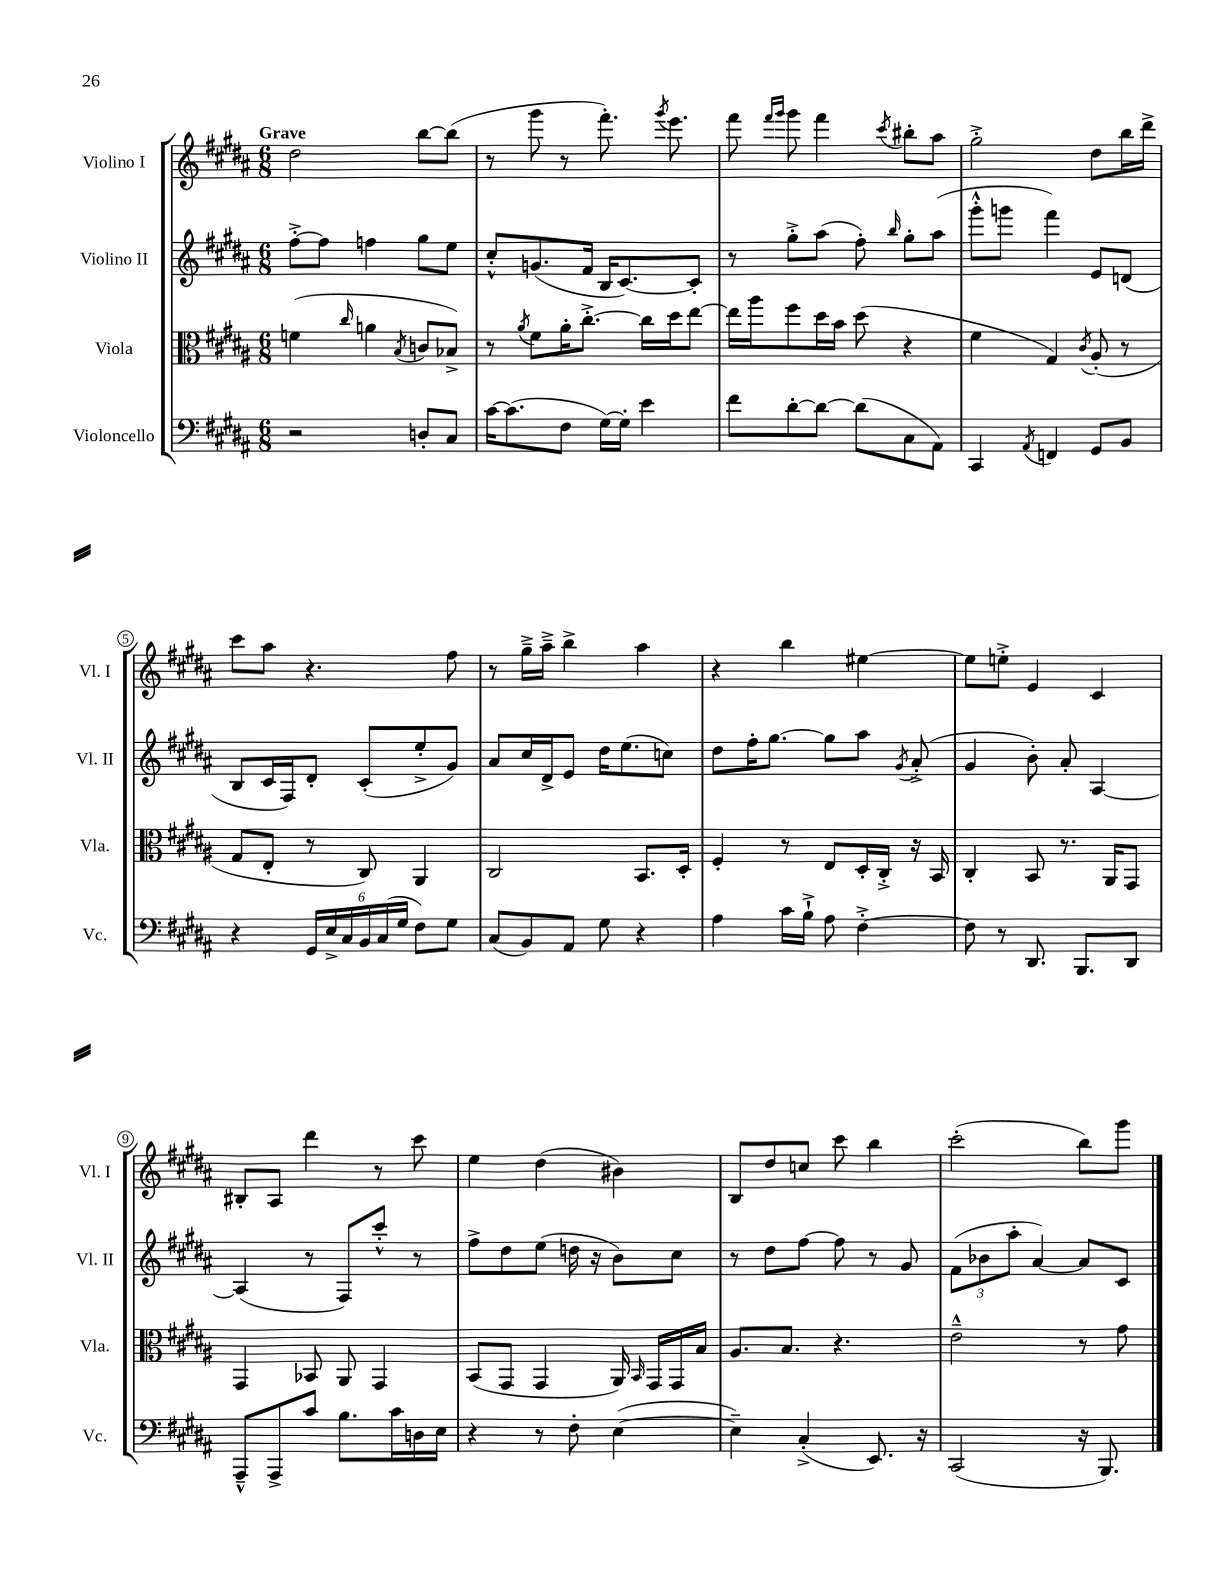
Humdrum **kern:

**kern	**kern	**kern	**kern
*part4	*part3	*part2	*part1
*staff4	*staff3	*staff2	*staff1
*I"Violoncello	*I"Viola	*I"Violino II	*I"Violino I
*I'Vc.	*I'Vla.	*I'Vl. II	*I'Vl. I
*clefF4	*clefC3	*clefG2	*clefG2
*k[f#c#g#d#a#]	*k[f#c#g#d#a#]	*k[f#c#g#d#a#]	*k[f#c#g#d#a#]
*M6/8	*M6/8	*M6/8	*M6/8
=1	=1	=1	=1
!	!	!	!LO:TX:a:B:t=Grave
2r	(4fn\	[8ff#'^\L	2dd#\
.	.	8ff#\J]	.
.	16qqcc#/	.	.
.	4an\	4ffn\	.
.	8qB/	.	.
8Dn'/L	8cn/L	8gg#\L	[8bb\L
8C#/J	8B-X^/J)	8ee\J	(8bb\J]
=2	=2	=2	=2
[16c#\KL	8r	8cc#'^^/L	8r
(8.c#\]	.	.	.
.	8qa#/	.	.
.	8f#\L	(8.gn/	8ggg#\
8F#\J	16a#'\K	.	8r
.	[8.cc#'^\J	16f#/Jk	.
[16G#\LL)	.	16B/KL	8.fff#'\)
16G#'\JJ]	.	[8.c#/)	.
4e\	16cc#\LL]	.	.
.	.	.	8qggg#/
.	16dd#\J	.	8.eee\
.	[8ee\J	8c#'/J]	.
=3	=3	=3	=3
8f#\L	16ee\LL]	8r	8fff#\
.	16aa#\J	.	.
.	.	.	16qqfff#/LL
.	.	.	16qqggg#/JJ
[8d#'\	8ff#\	8gg#'^\L	8ggg#\
8d#\J_	16dd#\L	(8aa#\J	4fff#\
.	16b\JJ	.	.
(8d#\L]	(8dd#\	8ff#'\)	.
.	.	16qqbb/	8qccc#/
8C#\	4r	8gg#'\L	8bb#X'\L
8AA#\J)	.	(8aa#\J	8aa#\J
=4	=4	=4	=4
4CC#/	4f#\	8ggg#'^^\L	2gg#'^\
.	.	8gggn\J	.
8qAA#/	.	.	.
4FFn/	4G#/)	4fff#\)	.
.	8qc#/	.	.
8GG#/L	(8A#'/	8e/L	8dd#\L
8BB/J	8r	(8dn/J	16bb\L
.	.	.	16ddd#^\JJ
!!LO:LB:g=z
=5	=5	=5	=5
4r	8G#/L	8B/L	8ccc#\L
.	8E'/J	16c#/L	8aa#\J
.	.	16F#/J)	.
24GG#/LL	8r	8d#'/J	4.r
24E^/	.	.	.
24C#/	.	.	.
24BB/	8C#/)	(8c#'/L	.
(24C#/	.	.	.
24G#/JJ	.	.	.
8F#\L)	4AA#/	8ee'^/	.
8G#\J	.	8g#/J)	8ff#\
=6	=6	=6	=6
(8C#/L	2C#/	8a#/L	8r
8BB/)	.	16cc#/L	16gg#~^\LL
.	.	16d#^/J	16aa#~^\JJ
8AA#/J	.	8e/J	4bb^\
8G#\	.	16dd#\KL	.
.	.	(8.ee\	.
4r	8.BB/L	.	4aa#\
.	.	8ccn\J)	.
.	16D#'/Jk	.	.
=7	=7	=7	=7
4A#\	4F#'/	8dd#\L	4r
.	.	16ff#'\K	.
.	.	[8.gg#\J	.
16c#\LL	8r	.	4bb\
16B`^\JJ	.	.	.
8A#\	8E/L	8gg#\L]	.
[4F#'^\	16D#'/L	8aa#\J	[4ee#X\
.	16C#'^/JJ	.	.
.	.	8qg#/	.
.	16r	(8a#'^/	.
.	16BB/	.	.
=8	=8	=8	=8
8F#\]	4C#'/	4g#/	8ee#\L]
8r	.	.	8een'^\J
8.DD#/	8BB/	8b'\)	4e/
.	8.r	8a#'/	.
8.BBB/L	.	.	.
.	.	[4A#/	4c#/
.	16AA#/KL	.	.
8DD#/J	8GG#/J	.	.
!!LO:LB:g=z
=9	=9	=9	=9
8AAA#~^^/L	4GG#/	(4A#/]	8B#X'/L
8AAA#^/	.	.	8A#/J
8c#/J	8BB-X/	8r	4ddd#\
8.B\L	8AA#/	8F#/L)	.
.	4GG#/	8ccc#'^^/J	8r
16c#\L	.	.	.
16Dn\	.	8r	8ccc#\
16E\JJ	.	.	.
=10	=10	=10	=10
4r	(8BB/L	8ff#^\L	4ee\
.	8GG#/J	8dd#\	.
8r	4GG#/	(8ee\J	(4dd#\
8F#'\	.	16ddn\	.
.	.	16r	.
([4E\	16AA#/)	8b\L)	4b#X\)
.	16qqBB/	.	.
.	16GG#/LL	.	.
.	16GG#/	8cc#\J	.
.	16B/JJ	.	.
=11	=11	=11	=11
4E~\])	8.A#/L	8r	8B/L
.	.	8dd#\L	8dd#/
.	8.B/J	.	.
(4C#'^/	.	[8ff#\J	8ccn/J
.	4.r	8ff#\]	8ccc#\
8.EE/)	.	8r	4bb\
.	.	8g#/	.
16r	.	.	.
=12	=12	=12	=12
(2CC#/	2e~^^\	(12f#\L	(2ccc#'\
.	.	12b-X\	.
.	.	12aa#'\J	.
.	.	[4a#/)	.
16r	8r	8a#/L]	8bb\L)
8.BBB/)	.	.	.
.	8g#\	8c#/J	8ggg#\J
==	==	==	==
*-	*-	*-	*-
